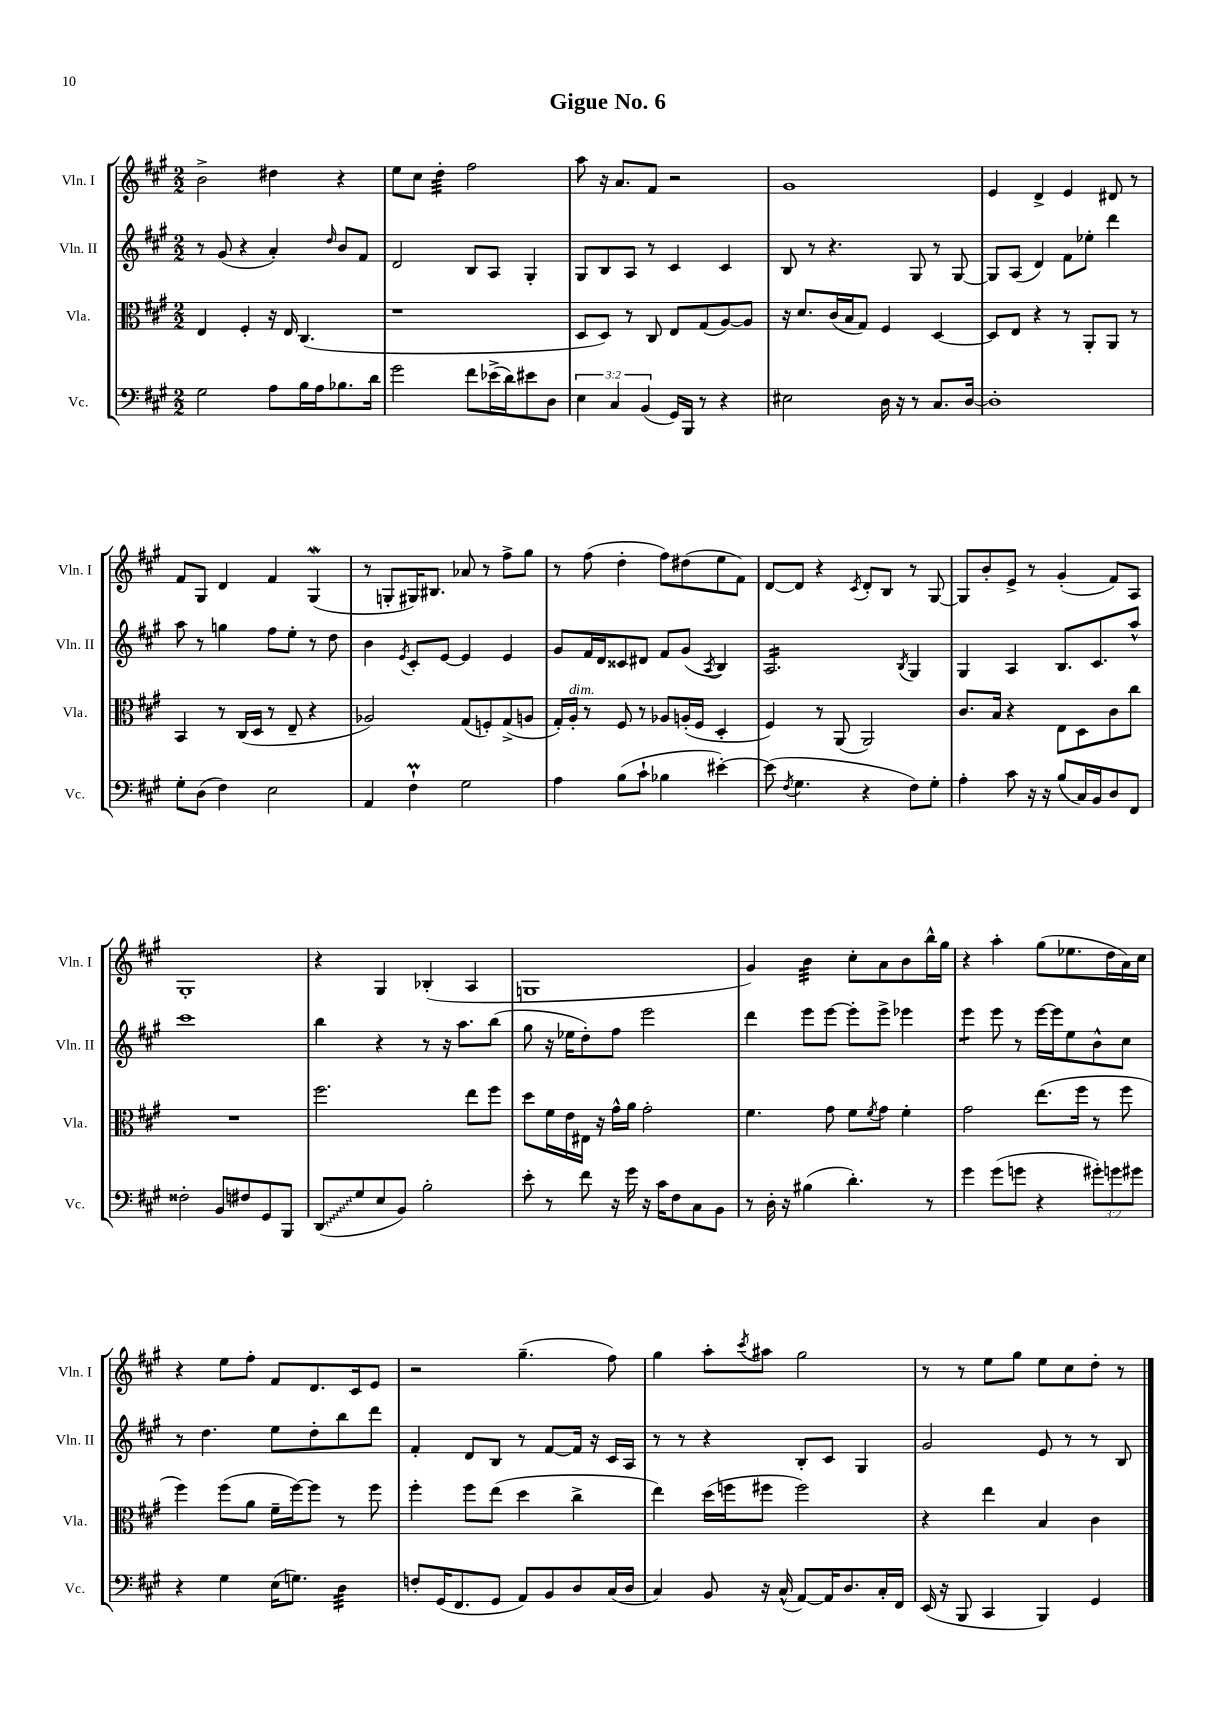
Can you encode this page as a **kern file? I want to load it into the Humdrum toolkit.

**kern	**kern	**kern	**kern
*staff4	*staff3	*staff2	*staff1
*clefF4	*clefC3	*clefG2	*clefG2
*k[f#c#g#]	*k[f#c#g#]	*k[f#c#g#]	*k[f#c#g#]
*M2/2	*M2/2	*M2/2	*M2/2
2G#	4E	8r	2b^
.	.	(8g#	.
.	4F#'	4r	.
8A	16r	4a')	4dd#
.	16E	.	.
16B	(4.C#	.	.
16A	.	.	.
.	.	16qqdd	.
8.B-	.	8b	4r
.	.	8f#	.
16d	.	.	.
=	=	=	=
2g#	1r	2d	8ee
.	.	.	8cc#
.	.	.	4dd'
8f#	.	8B	2ff#
(16e-^	.	8A	.
16d)	.	.	.
8e#	.	4G#'	.
8D	.	.	.
=	=	=	=
6E	8D	8G#	8aa
.	8D)	8B	16r
6C#	.	.	.
.	.	.	8.a
.	8r	8A	.
(6BB	.	.	.
.	8C#	8r	8f#
16GG#)	8E	4c#	2r
16BBB	.	.	.
8r	(8G#	.	.
4r	[8A)	4c#	.
.	8A]	.	.
=	=	=	=
2E#	16r	8B	1g#
.	8.d	.	.
.	.	8r	.
.	(16c#	4.r	.
.	16B	.	.
.	8G#)	.	.
16D	4F#	.	.
16r	.	.	.
8r	.	8G#	.
8.C#	[4D	8r	.
.	.	[8G#	.
[16D	.	.	.
=	=	=	=
1D']	8D]	8G#]	4e
.	8E	(8A	.
.	4r	4d)	4d^
.	8r	8f#	4e
.	8AA'	8ee-'	.
.	8AA	4ddd	8d#
.	8r	.	8r
=	=	=	=
8G#'	4BB	8aa	8f#
(8D	.	8r	8G#
4F#)	8r	4gg	4d
.	(16C#	.	.
.	16D	.	.
2E	8r	8ff#	4f#
.	8E~	8ee'	.
.	4r	8r	(4G#
.	.	8dd	.
=	=	=	=
4AA	2A-)	4b	8r
.	.	.	8G'
.	.	8qe	.
4F#`	.	8c#'	16G#)
.	.	.	8.B#
.	.	[8e	.
2G#	(8G#	4e]	8a-
.	8F')	.	8r
.	(8G#^	4e	8ff#^
.	8A	.	8gg#
=	=	=	=
4A	16G#')	8g#	8r
.	16A'	.	.
.	8r	16f#	(8ff#
.	.	16d	.
(8B	8F#	8c##	4dd'
8c#`	8r	8d#	.
4B-	8A-	8f#	8ff#)
.	(16A'	(8g#	(8dd#
.	16F#	.	.
.	.	8qA	.
[4e#')	4D'	4B)	8ee
.	.	.	8f#)
=	=	=	=
(8e#]	4F#)	2.A	[8d
8qF#	.	.	.
4.G#	.	.	8d]
.	8r	.	4r
.	(8AA	.	.
.	.	.	8qc#
4r	2AA)	.	8d'
.	.	.	8B
.	.	8qB	.
8F#)	.	4G#	8r
8G#'	.	.	[8G#
=	=	=	=
4A'	8.c#	4G#	8G#]
.	.	.	8b'
.	16B	.	.
8c#	4r	4A	8e^
16r	.	.	8r
16r	.	.	.
(8B	8E	8.B	(4g#'
16C#)	8D	.	.
16BB	.	8.c#	.
8D	8c#	.	8f#)
8FF#	8cc#	8aa^^	8A
=	=	=	=
2F##'	1r	1ccc#	1G#'
8BB	.	.	.
8F#	.	.	.
8GG#	.	.	.
8BBB	.	.	.
=	=	=	=
(8DD	2.ff#	4bb	4r
8G#	.	.	.
8E	.	4r	4G#
8BB)	.	.	.
2B'	.	8r	(4B-'
.	.	16r	.
.	.	8.aa	.
.	8ee	.	4A
.	8ff#	(8bb	.
=	=	=	=
8e'	8dd	8gg#	1G
8r	16f#	16r	.
.	16e	16ee-	.
8f#	16E#	8dd')	.
.	16r	.	.
16r	16g#^^	8ff#	.
16g#	16a	.	.
16r	2g#'	2eee	.
16c#	.	.	.
8F#	.	.	.
8C#	.	.	.
8BB	.	.	.
=	=	=	=
8r	4.f#	4ddd	4g#)
16D'	.	.	.
16r	.	.	.
(4B#	.	8eee	4b
.	8g#	[8eee	.
4.d')	8f#	8eee']	8cc#'
.	8qf#	.	.
.	8g#	8eee^	8a
.	4f#'	4eee-	8b
8r	.	.	16bb^^
.	.	.	16gg#
=	=	=	=
4g#	2g#	4eee	4r
(8g#	.	8eee	4aa'
8g	.	8r	.
4r	(8.ee	[16eee	(8gg#
.	.	16eee]	.
.	.	8ee	8.ee-
.	16ff#	.	.
12g#')	8r	8b^^	.
.	.	.	16dd
12g	.	.	.
.	8ff#	8cc#	16a)
12g#	.	.	.
.	.	.	16cc#
=	=	=	=
4r	4ff#)	8r	4r
.	.	4.dd	.
4G#	(8ff#	.	8ee
.	8a	.	8ff#'
(16E	16f#~	8ee	8f#
8.G)	[16ff#)	.	.
.	8ff#]	8dd'	8.d
4D	8r	8bb	.
.	.	.	16c#
.	8ff#	8ddd	8e
=	=	=	=
8F'	4ff#'	4f#'	2r
(16GG#	.	.	.
8.FF#	.	.	.
.	8ff#	8d	.
8GG#	(8ee	8B	.
8AA)	4dd	8r	(4.gg#~
8BB	.	[8f#	.
8D	4cc#^	16f#]	.
.	.	16r	.
(16C#	.	16c#	8ff#)
16D	.	16A	.
=	=	=	=
4C#)	4ee)	8r	4gg#
.	.	8r	.
8BB	(16dd	4r	8aa'
.	16ff	.	.
.	.	.	8qccc#
16r	8ff#	.	8aa#
(16C#^^	.	.	.
[8AA)	2ff#)	8B'	2gg#
16AA]	.	8c#	.
8.D	.	.	.
.	.	4G#	.
16C#'	.	.	.
16FF#	.	.	.
=	=	=	=
(16EE	4r	2g#	8r
16r	.	.	.
8BBB	.	.	8r
4CC#	4ee	.	8ee
.	.	.	8gg#
4BBB)	4B	8e	8ee
.	.	8r	8cc#
4GG#	4c#	8r	8dd'
.	.	8B	8r
==	==	==	==
*-	*-	*-	*-
